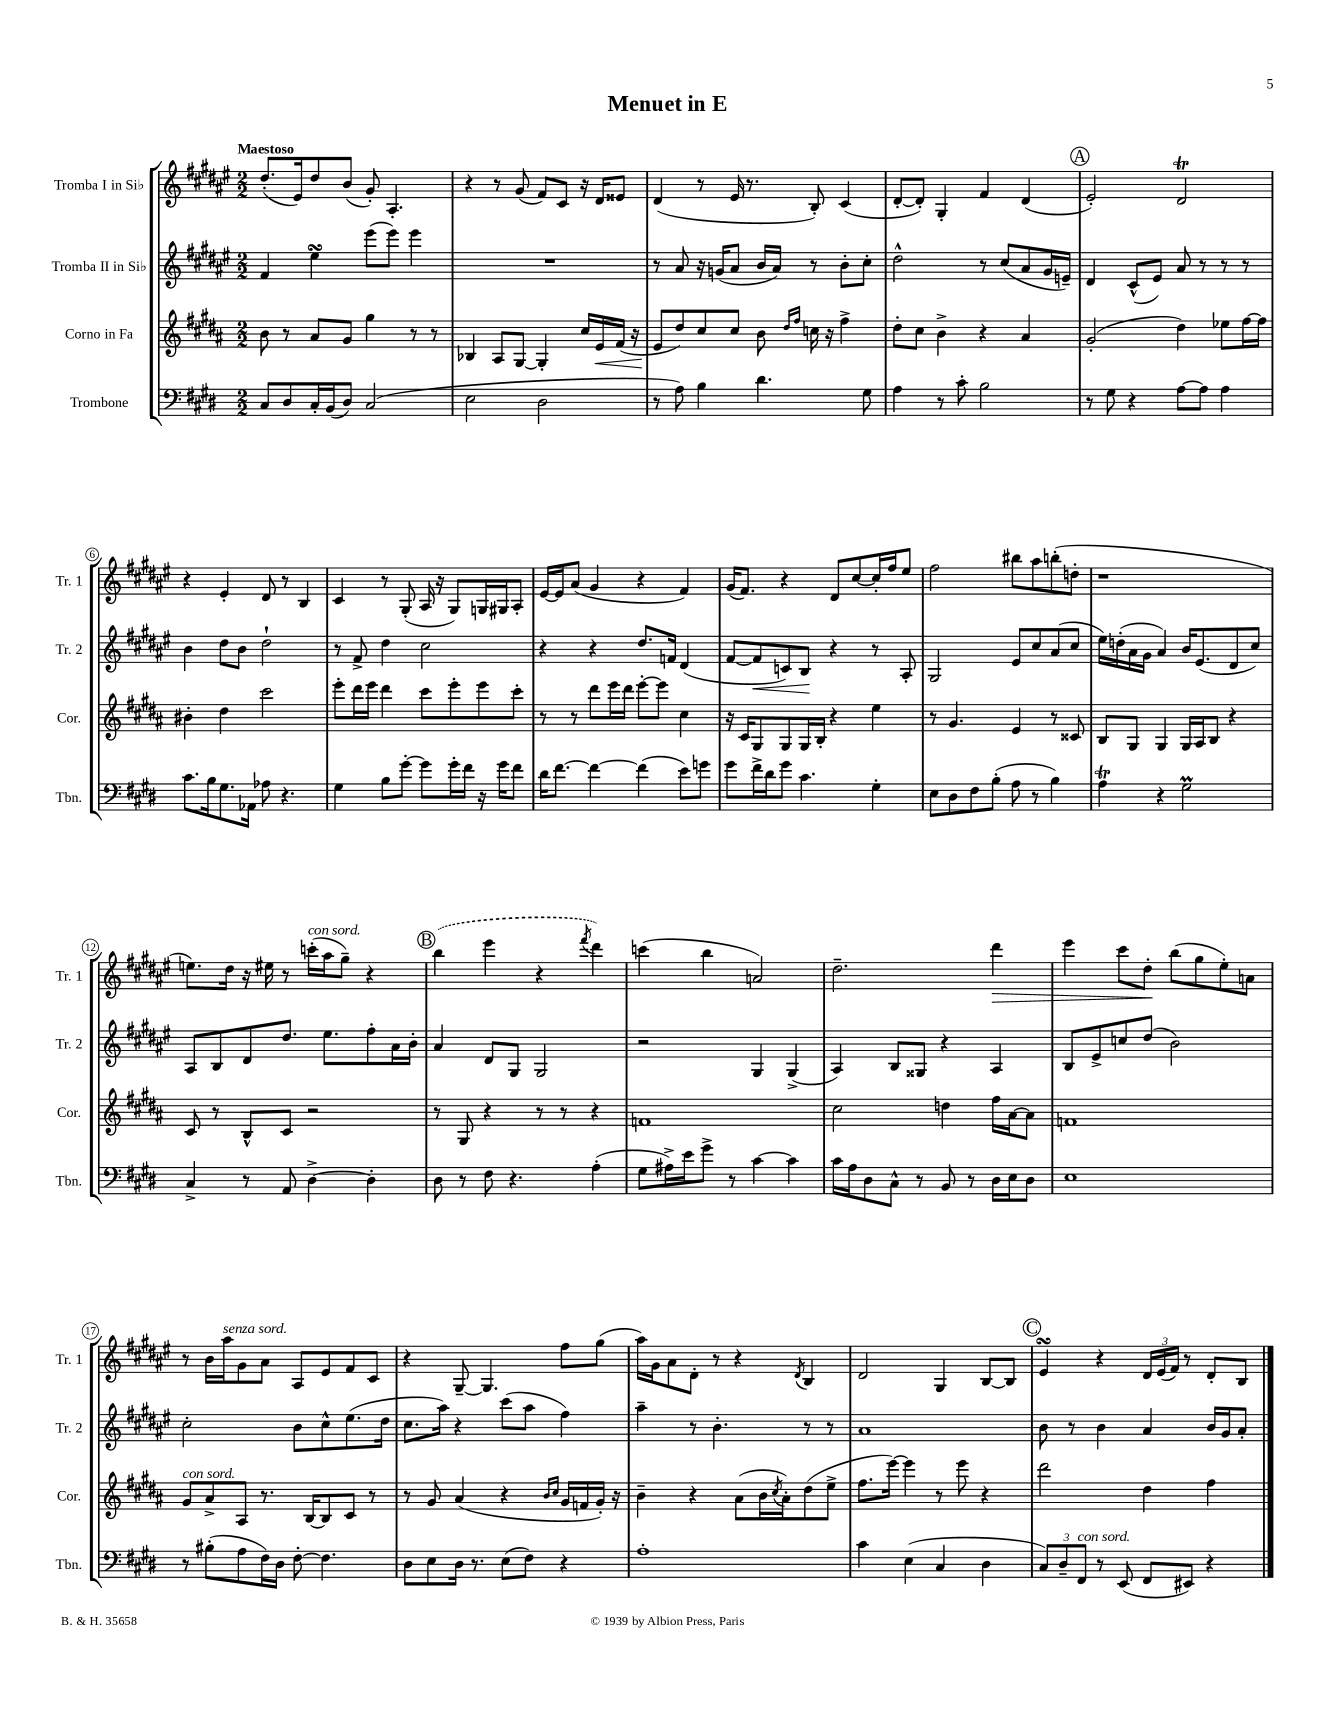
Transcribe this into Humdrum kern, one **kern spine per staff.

**kern	**kern	**kern	**kern
*staff4	*staff3	*staff2	*staff1
*clefF4	*clefG2	*clefG2	*clefG2
*k[f#c#g#d#]	*k[f#c#g#d#a#]	*k[f#c#g#d#a#e#]	*k[f#c#g#d#a#e#]
*M2/2	*M2/2	*M2/2	*M2/2
8C#	8b	4f#	(8.dd#'
8D#	8r	.	.
.	.	.	16e#)
16C#'	8a#	4ee#	8dd#
(16BB	.	.	.
8D#)	8g#	.	(8b
(2C#	4gg#	(8eee#	8g#')
.	.	8eee#)	4.A#'
.	8r	4eee#	.
.	8r	.	.
=	=	=	=
2E	4B-	1r	4r
.	8A#	.	8r
.	[8G#	.	(8g#
2D#	4G#']	.	8f#)
.	.	.	8c#
.	16cc#	.	16r
.	16e	.	16d#
.	(16f#	.	8e##
.	16r	.	.
=	=	=	=
8r	8e	8r	(4d#
8A)	8dd#)	8a#	.
4B	8cc#	16r	8r
.	.	(16g	.
.	8cc#	8a#	16e#
.	.	.	8.r
4.d#	8b	16b	.
.	.	16a#)	.
.	16qqdd#	.	.
.	16qqff#	.	.
.	16cc	8r	8B')
.	16r	.	.
.	4ff#^	8b'	(4c#
8G#	.	8cc#'	.
=	=	=	=
4A	8dd#'	2dd#^^	[8d#'
.	8cc#	.	8d#'])
8r	4b^	.	4G#'
8c#'	.	.	.
2B	4r	8r	4f#
.	.	(8cc#	.
.	4a#	8a#	(4d#
.	.	16g#	.
.	.	16e~)	.
=	=	=	=
8r	(2g#'	4d#	2e#')
8G#	.	.	.
4r	.	(8c#^^	.
.	.	8e#)	.
[8A	4dd#)	8a#	2d#
8A]	.	8r	.
4A	8ee-	8r	.
.	[16ff#	8r	.
.	16ff#]	.	.
=	=	=	=
8.c#	4b#'	4b	4r
16B	.	.	.
8.G#	4dd#	8dd#	4e#'
.	.	8b	.
16AA-	.	.	.
8A-	2ccc#	2dd#`	8d#
4.r	.	.	8r
.	.	.	4B
=	=	=	=
4G#	8eee'	8r	4c#
.	16ddd#	8f#^	.
.	16eee	.	.
8B	4ddd#	4dd#	8r
[8g#'	.	.	(8G#'
8g#]	8ccc#	2cc#	16A#
.	.	.	16r
16g#'	8eee'	.	8G#)
16f#	.	.	.
16r	8eee	.	16G
16g#	.	.	16G#
8f#	8ccc#'	.	8A#'
=	=	=	=
16d#	8r	4r	[16e#
[8.f#	.	.	16e#]
.	8r	.	(8a#
4f#_	8ddd#	4r	4g#
.	16eee	.	.
.	16ddd#	.	.
(4f#]	[8eee'	8.dd#	4r
.	8eee]	.	.
.	.	16f	.
8e)	4cc#	(4d#	4f#)
8g	.	.	.
=	=	=	=
8g#	16r	[8f#	(16g#
.	16c#	.	8.f#)
16f#^	8G#	8f#]	.
16d#	.	.	.
8g#	8G#	8c)	4r
4.c#	16G#	8B	.
.	16B'	.	.
.	4r	4r	8d#
.	.	.	[8cc#
4G#'	4ee	8r	16cc#']
.	.	.	16ff#
.	.	8A#'	8ee#
=	=	=	=
8E	8r	2G#	2ff#
8D#	4.g#	.	.
8F#	.	.	.
(8B'	.	.	.
8A	4e	8e#	8bb#
8r	.	8cc#	8aa#
4B)	8r	(8a#	(8bb'
.	8c##	8cc#	8dd'
=	=	=	=
4A	8B	16ee#)	1r
.	.	(16dd'	.
.	8G#	16a#	.
.	.	16g#	.
4r	4G#	4a#)	.
2G#	16G#	16b	.
.	16A#	(8.e#	.
.	8B	.	.
.	4r	8d#	.
.	.	8cc#)	.
=	=	=	=
4C#^	8c#	8A#	8.ee)
.	8r	8B	.
.	.	.	16dd#
8r	8B^^	8d#	16r
.	.	.	16ee#
8AA	8c#	8.dd#	8r
[4D#^	2r	.	(16ccc'
.	.	8.ee#	16aa#
.	.	.	8gg#~)
4D#']	.	8ff#'	4r
.	.	16a#	.
.	.	16b'	.
=	=	=	=
8D#	8r	4a#	(4bb
8r	8G#	.	.
8F#	4r	8d#	4eee#
4.r	.	8G#	.
.	8r	2G#	4r
.	8r	.	.
.	.	.	8qfff#
(4A'	4r	.	4ddd#)
=	=	=	=
8G#	1f	2r	(4ccc
16A#^)	.	.	.
16e	.	.	.
8g#^	.	.	4bb
8r	.	.	.
[4c#	.	4G#	2a)
4c#]	.	(4G#^	.
=	=	=	=
16c#	2cc#	4A#)	2.dd#~
16A	.	.	.
8D#	.	.	.
8C#^^	.	8B	.
8r	.	8G##	.
8BB	4dd	4r	.
8r	.	.	.
16D#	16ff#	4A#	4ddd#
16E	[16a#	.	.
8D#	8a#]	.	.
=	=	=	=
1E	1f	8B	4eee#
.	.	8e#^	.
.	.	8cc	8ccc#
.	.	(8dd#	8dd#'
.	.	2b)	(8bb
.	.	.	8gg#
.	.	.	8ee#')
.	.	.	8a
=	=	=	=
8r	8g#	2cc#'	8r
(8B#'	8a#^	.	16b
.	.	.	16aa#
8A	8A#	.	8g#
16F#)	8.r	.	8a#
16D#	.	.	.
[8F#'	.	8b	8A#
.	[16B	.	.
4.F#]	8B]	8cc#^^	8e#
.	8c#	(8.ee#	8f#
.	8r	.	8c#
.	.	16dd#	.
=	=	=	=
8D#	8r	8.cc#	4r
8E	8g#	.	.
.	.	16aa#)	.
16D#	(4a#	4r	[8G#~
8.r	.	.	.
.	.	.	4.G#]
(8E	4r	(8ccc#	.
8F#)	.	8aa#	.
.	16qqb	.	.
.	16qqcc#	.	.
4r	16g#	4ff#)	8ff#
.	16f	.	.
.	16g#')	.	(8gg#
.	16r	.	.
=	=	=	=
1A'	4b~	4aa#~	16aa#)
.	.	.	16g#
.	.	.	8a#
.	4r	8r	8d#'
.	.	4.b'	8r
.	(8a#	.	4r
.	16b	.	.
.	8qcc#	.	.
.	16a#')	.	.
.	.	.	8qd#
.	(8dd#	8r	4B
.	8ee^	8r	.
=	=	=	=
4c#	8.ff#	1a#	2d#
.	[16eee)	.	.
(4E	4eee]	.	.
4C#	8r	.	4G#
.	8eee	.	.
4D#	4r	.	[8B
.	.	.	8B]
=	=	=	=
12C#)	2ddd#	8b	4e#
12D#~	.	.	.
.	.	8r	.
12FF#	.	.	.
8r	.	4b	4r
(8EE	.	.	.
8FF#	4dd#	4a#	24d#
.	.	.	(24e#
.	.	.	24f#)
8EE#)	.	.	8r
4r	4ff#	16b	8d#'
.	.	16g#	.
.	.	8a#'	8B
==	==	==	==
*-	*-	*-	*-
